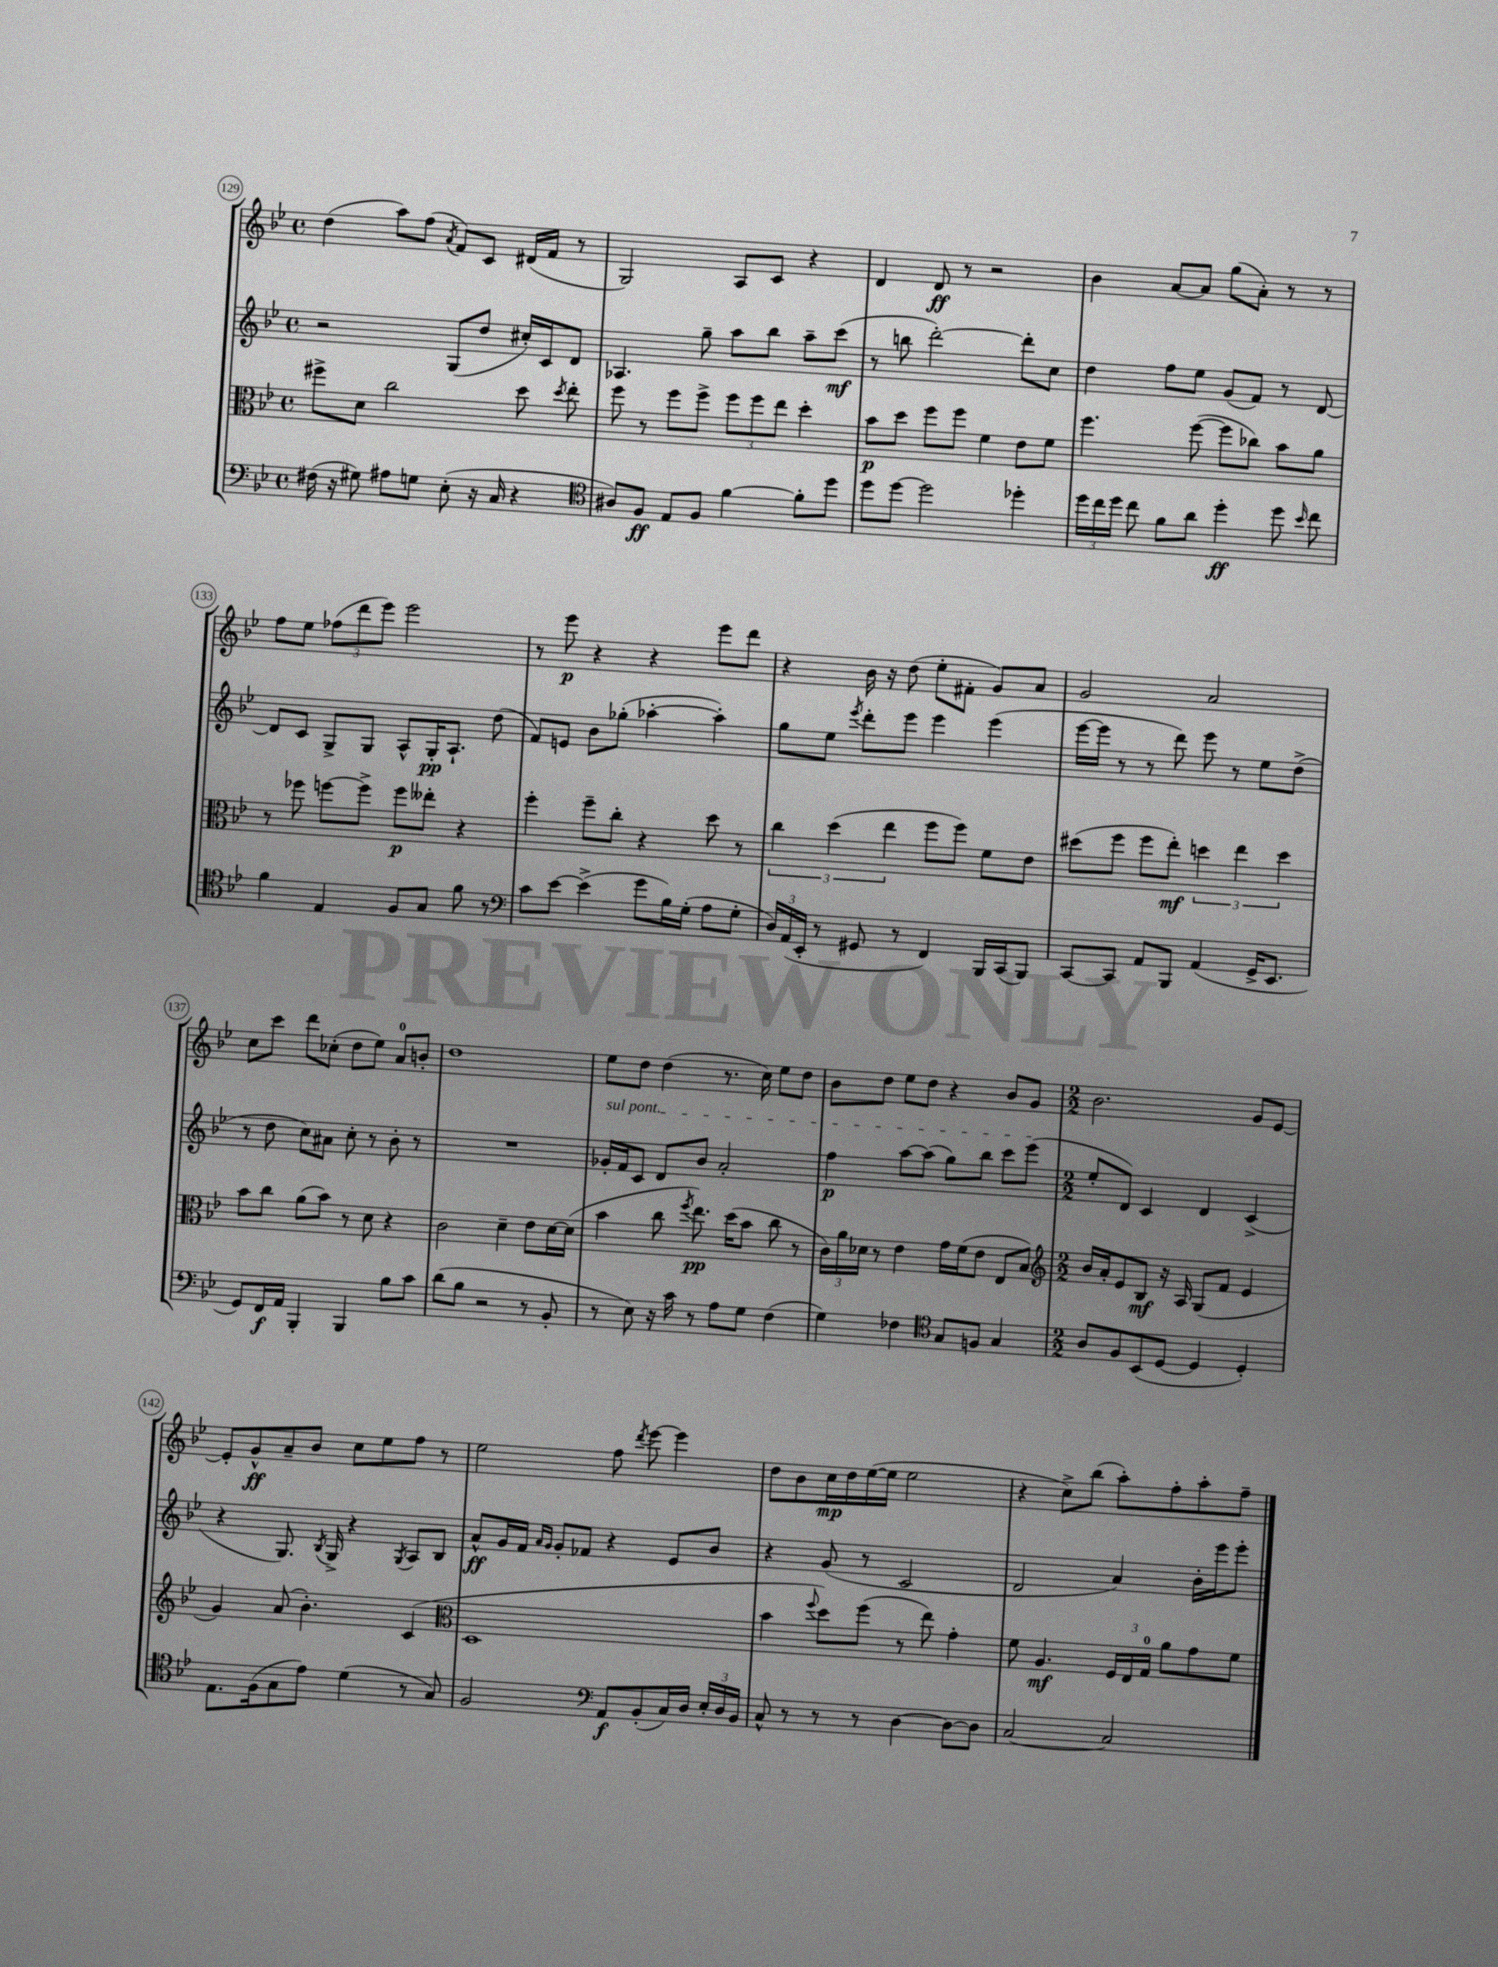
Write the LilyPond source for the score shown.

<<
\new StaffGroup <<
\new Staff = "s0" {
    \clef treble \key bes \major \defaultTimeSignature \time 4/4
    \autoBeamOff d''4( a''8[) f''8]( \acciaccatura { a'8 } f'8[) c'8] dis'16[( f'16] r8 |
    g2) a8[ c'8] r4 |
    d'4 d'8\ff r8 r2 |
    bes'4 a'8[~ a'8] g''8[( a'8]-.) r8 r8 |
    f''8[ ees''8] \tuplet 3/2 { fes''8[( d'''8 ees'''8]) } ees'''2 |
    r8 ees'''8\p r4 r4 ees'''8[ d'''8] |
    r4 bes'16 r16 d''8( ees''8[-. fis'8]-. g'8[) a'8] |
    g'2 a'2 |
    c''8[ c'''8] d'''8[ ces''8]-.( d''8[ ees''8]) a'8[-0 b'8]-. |
    d''1 |
    ees''8[ d''8] d''4( r8. c''16) ees''8[ d''8] |
    bes'8[ d''8] ees''8[ d''8] r4 bes'8[ g'8] |
    \numericTimeSignature \time 2/2 bes'2. g'8[ ees'8]~ |
    ees'8[-. g'8-^\ff a'8-- bes'8] c''8[ ees''8 f''8] r8 |
    ees''2 f''8 \acciaccatura { d'''8 } ees'''8~ ees'''4 |
    d''8[ bes'8 c''16\mp d''16 ees''16~( ees''16] ees''2 |
    r4 c''8[->) bes''8]( a''8[-.) f''8-. a''8-. f''8]-- \bar "|." |
}
\new Staff = "s1" {
    \clef treble \key bes \major \defaultTimeSignature \time 4/4
    \autoBeamOff r2 g8[( d''8] cis''16[-.) c'16 d'8] |
    aes4. g''8-- a''8[ bes''8] a''8[-- c'''8]\mf( |
    r8 b''8 d'''2~-.) d'''8[-. c''8] |
    d''4 f''8[ ees''8] g'8[( f'8]) r8 d'8~ |
    d'8[ c'8] g8[-> g8] a8[-^ g16-.\pp a8.]-! d''8( |
    f'8[) e'8] bes'8[ ges''8]-.( aes''4~-. aes''4-.) |
    g''8[ ees''8] \acciaccatura { ees'''8 } d'''8[-. ees'''8] ees'''4 ees'''4( |
    ees'''16[~ ees'''16] r8 r8 d'''8) ees'''8 r8 ees''8[ d''8]->( |
    r8 d''8 c''8[) ais'8] c''8-. r8 bes'8-. r8 |
    R1 |
    \once \override TextSpanner.bound-details.left.text = \markup { \italic "sul pont." } ges'16[-.\startTextSpan f'16 c'8] d'8[ bes'8] a'2-. |
    f''4\p a''8[~ a''8]( g''8[) bes''8] c'''8[ ees'''8]\stopTextSpan( |
    \numericTimeSignature \time 2/2 ees''8[-. d'8]) c'4 d'4 c'4->( |
    r4 g8.) \acciaccatura { bes8 } g16-> r4 \acciaccatura { g8 } a8[ bes8] |
    a'8[-^\ff g'16 f'16] \grace { a'16[ g'16] } g'8[-. fes'8] r4 ees'8[ bes'8] |
    r4 g'8( r8 c'2 |
    d'2 a'4) bes'16[-. ees'''16 ees'''8]-. \bar "|." |
}
\new Staff = "s2" {
    \clef alto \key bes \major \defaultTimeSignature \time 4/4
    \autoBeamOff fis''8[-> d'8] c''2 d''8 \acciaccatura { d''8 } ees''8-. |
    f''8 r8 f''8[ f''8]-> \tuplet 3/2 { f''8[ f''8 ees''8] } d''4-. |
    bes'8[\p d''8] f''8[ f''8] f'4 ees'8[ f'8] |
    f''4. f''8~( f''8[ ces''8]) bes'8[ a'8] |
    r8 fes''8 f''8[~ f''8]-> f''8[\p eeses''8]-. r4 |
    f''4-. f''8[-- c''8]-. r4 d''8 r8 |
    \tuplet 3/2 { c''4 d''4( ees''4 } f''8[ f''8]) f'8[ ees'8] |
    dis''8[( f''8] f''8[ ees''8]-.\mf) \tuplet 3/2 { d''4 ees''4 d''4 } |
    bes'8[ c''8] a'8[( bes'8]) r8 d'8 r4 |
    c'2 d'4-- ees'8[ d'16~ d'16]( |
    bes'4 c''8 \acciaccatura { f''8 } ees''8.\pp) d''16[( bes'8] c''8 r8 |
    \tuplet 3/2 { c'16[) a'16 des'16] } r8 ees'4 g'16[ f'16( ees'8] ees8[ bes8]) |
    \numericTimeSignature \time 2/2 \clef treble bes'16[ a'16-. ees'8 bes8]\mf r16 a16 g8[( f'8] ees'4 |
    g'4) a'8( bes'4.-.) c'4( |
    \clef alto d1 |
    bes'4 \appoggiatura { f''8 } d''8[) f''8]( r8 ees''8) g'4-. |
    f'8 a4.\mf \tuplet 3/2 { f16[ ees16 g16]-0 } a'8[ g'8 f'8] \bar "|." |
}
\new Staff = "s3" {
    \clef bass \key bes \major \defaultTimeSignature \time 4/4
    \autoBeamOff fis16( r16 gis8) ais8[ g8] ees8-.( r16 c16 r4 |
    \clef tenor ais8[) f8]\ff ees8[ f8] f'4~ f'8[-. d''8] |
    d''8[ d''8]~ d''2 des''4-. |
    \tuplet 3/2 { d''16[ c''16 d''16] } c''8 f'8[ a'8] d''4-.\ff d''8 \grace { bes'16 } c''8 |
    f'4 ees4 f8[ g8] f'8 r8 |
    \clef bass c'8[ ees'8]~ ees'4->( g'8[ bes16) g16]-.( a8[ g8]-. |
    \tuplet 3/2 { d16[) a,16( ees,16]-. } r8 gis,8 r8 f,4) bes,,16[ c,16( bes,,8]) |
    c,8[~ c,8] a,8[ bes,,8] a,4( g,16[-> ees,8.] |
    g,8[) f,16\f a,16] bes,,4-. bes,,4 bes8[ c'8] |
    d'8[( bes8] r2 r8 bes,8-. |
    r8 ees8) r16 c'16 r8 a8[ g8] f4( |
    g4) fes4 \clef tenor g8[ f8] g4 |
    \numericTimeSignature \time 2/2 a8[ f8 bes,8( d8]~ d4 d4-.) |
    ees8.[ f16( g8 ees'8]) d'4( r8 g8) |
    f2 \clef bass a,8[\f bes,8-.( c16) d16] \tuplet 3/2 { ees16[-. d16 bes,16] } |
    c8-^ r8 r8 r8 d4~ d8[~ d8] |
    c2~ c2 \bar "|." |
}
>>
>>
\layout { \context { \Score currentBarNumber = #129 \override BarNumber.stencil = #(make-stencil-circler 0.1 0.3 ly:text-interface::print) } }
